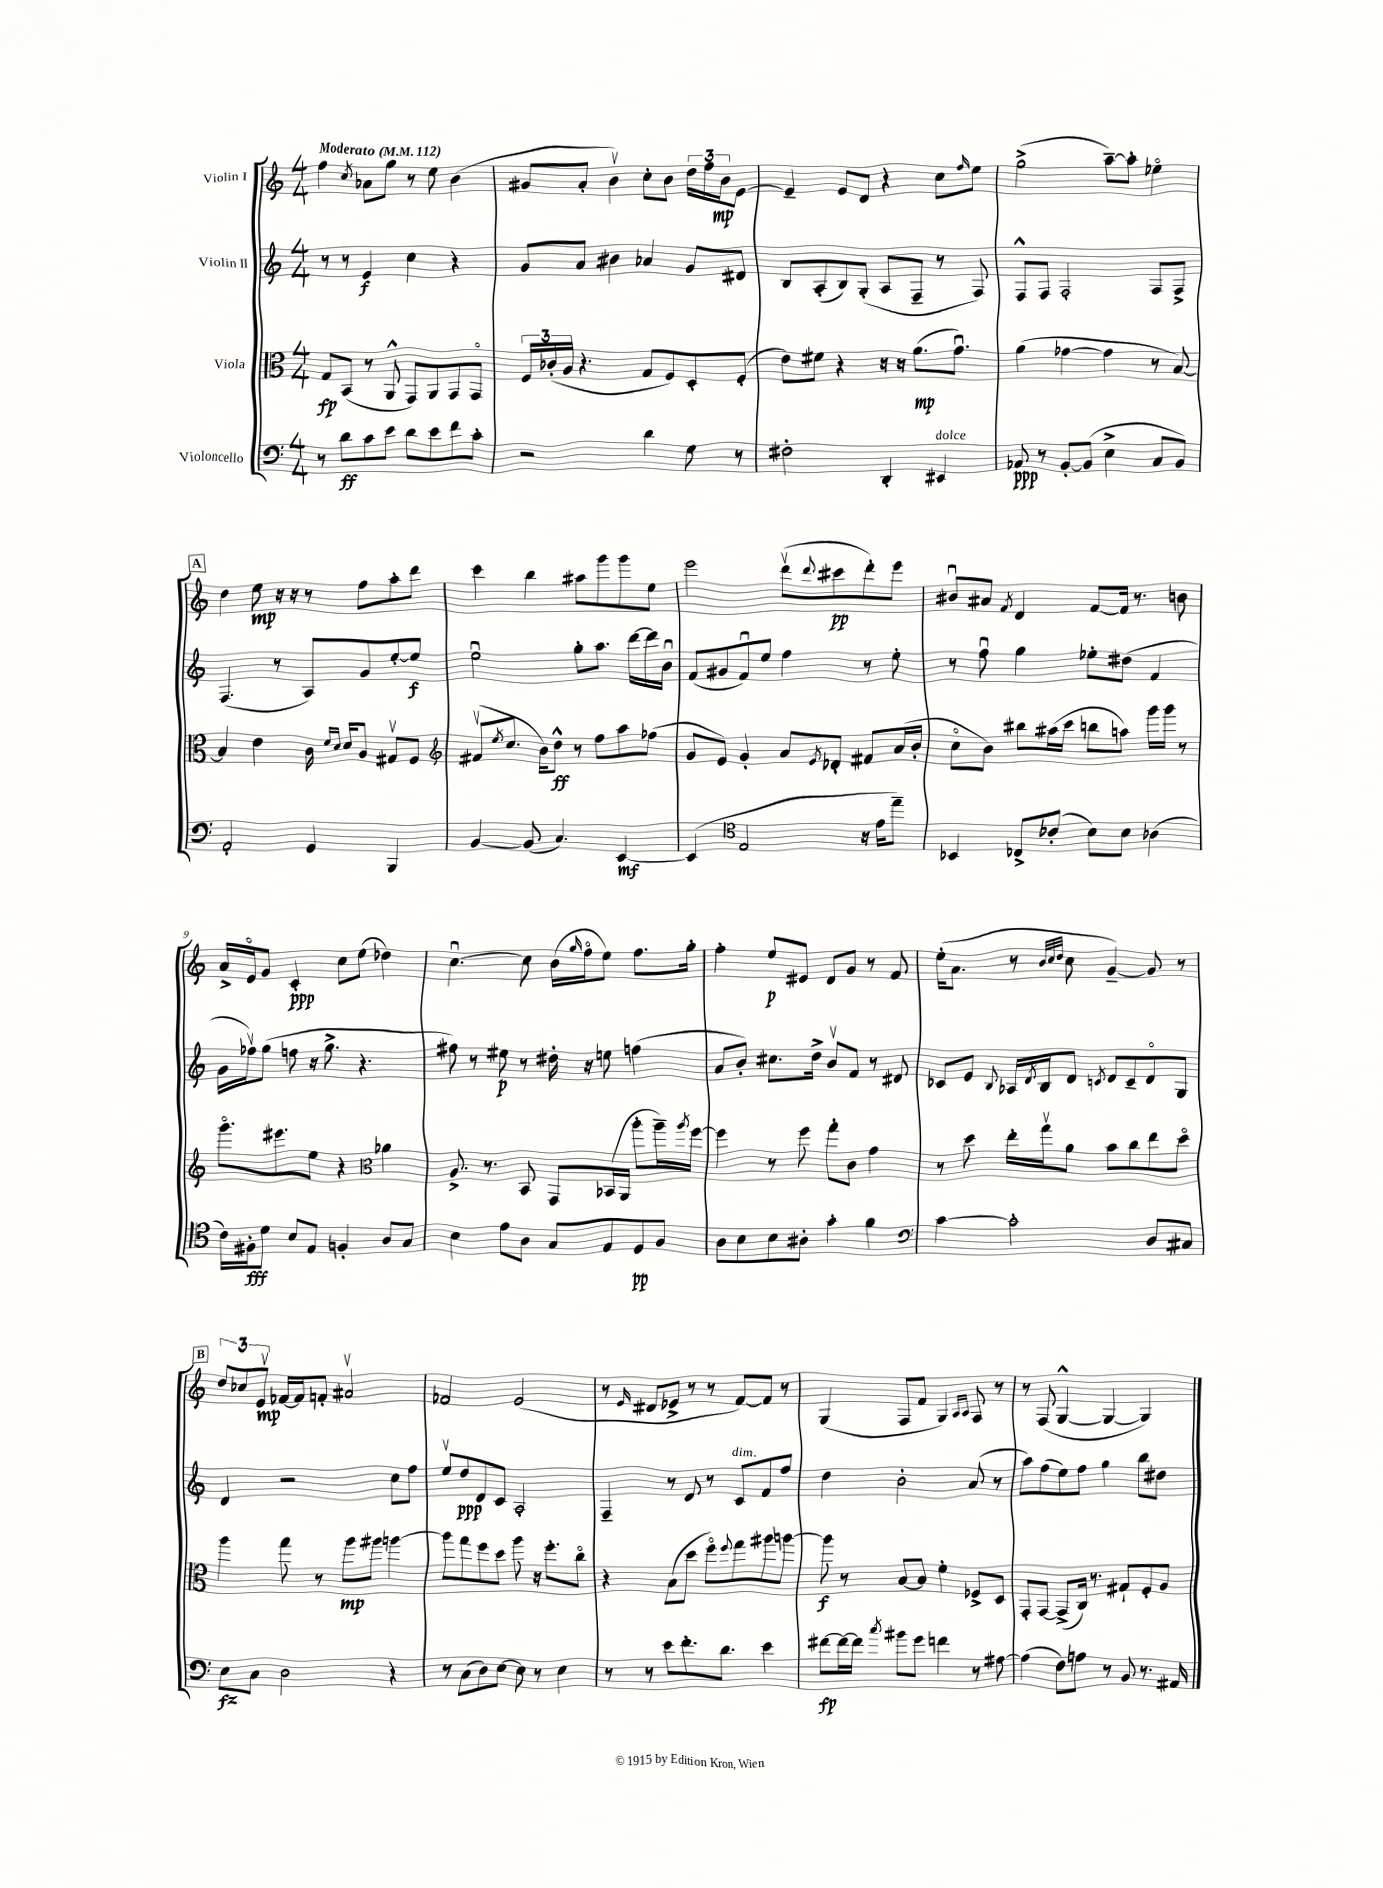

**kern	**kern	**kern	**kern
*staff4	*staff3	*staff2	*staff1
*clefF4	*clefC3	*clefG2	*clefG2
*k[]	*k[]	*k[]	*k[]
*M4/4	*M4/4	*M4/4	*M4/4
*MM112	*MM112	*MM112	*MM112
8r	8G/L	8r	4ff\
8d\L	(8BB/J	8r	.
.	.	.	8qcc/
8c\	8r	4e/	8a-\L
8e\J	8AA^^/	.	8gg\J
8d\L	8GG/L)	4cc\	8r
8e\	8AA/	.	8ee\
8f\	8GG/	4r	(4b\
8c'\J	8GGo/J	.	.
=	=	=	=
2r	24F/LL	8g/L	8g#/L
.	(24c-'/	.	.
.	24A/JJ	.	.
.	4.r	8a/J	8a'/J
.	.	4b#\	4bv\)
4d\	8G/L	4a-/	8cc'\L
.	8F/)	.	8b\J
8G\	8D'/	8g/L	24dd\LL
.	.	.	24ff\
.	.	.	24b\J
8r	(8F'/J	8d#/J	[8e\J
=	=	=	=
2F#'\	8e\L)	8B/L	4e~/]
.	8f#\J	(8A'/	.
.	4r	8B/)	8e/L
.	.	(8G'/J	8d/J
4DD'/	16r	8A/L	4r
.	16r	.	.
.	(8.a\L	8F~/J	.
4EE#/	.	8r	8cc\L
.	8.gu\J)	.	.
.	.	.	16qqff/
.	.	8F/)	8ee\J
=	=	=	=
8AA-/	(4a\	8F^^/L	(2gg^\
8r	.	8F/J	.
[8BB'/L	[4g-\	2F'/	.
(8BB/]J	.	.	.
4E^\	4g-\]	.	[8aa~\L)
.	.	.	8aa'\]J
8C/L	8r	8F/L	4ee-o\
8BB/J)	[8B/)	8F^/J	.
=	=	=	=
2AA'/	4B/]	(4.F/	4dd\
.	4e\	.	8ee\
.	.	8r	16r
.	.	.	16r
4GG/	16c\	8A/L)	8r
.	16qqf/LL	.	.
.	16qqd/JJ	.	.
.	16d/LK	.	.
.	8A/J	8g/	8ff\L
4BBB/	8G#v/L	[8ee'/	8aa'\
.	8F/J	8ee/]J	8ddd\J
=	=	=	=
*	*clefG2	*	*
[4BB/	(8f#v/L	2eeu\	4ccc\
.	8qee/	.	.
.	8.cc/J	.	.
(8BB/]	.	.	4bb\
.	16b\LK)	.	.
4.C/)	8dd^^\J	.	.
.	8r	8gg'\L	8aa#\L
.	8ff\L	8.aa\J	8ggg\
[4EE/	8aa\	.	8ggg\
.	.	[16ddd\LL	.
.	(8ff-\J	16ddd\]	8ee\J
.	.	16bu\JJ	.
=	=	=	=
(4EE/]	8g/L	(8f/L	2eee\
.	8e/J)	8g#/	.
*clefC4	*	*	*
2E/	4g'/	8fu/)	.
.	.	8ee/J	.
.	8a/L	4ff\	(8dddv\L
.	8qe/	.	8qqddd/
.	8d-'/J	.	8ccc#\
16r	8f#/L	8r	8ddd'\)
16e\LK	.	.	.
8ee~\J)	(16a/L	8ee'\	8eee\J
.	16b'/JJ	.	.
=	=	=	=
4BB-/	8cco\L	8r	8b#u/L
.	8b\J)	8ffu\	8a#/J
.	.	.	8qf/
8C-^/L	8bb#\L	4gg\	4d/
(8c-'/J	(16aa#\L	.	.
.	16ccc\JJ	.	.
8B\L)	8bb\L	8ee-'\L	[8f/L
8B\J	8aa\J)	(8dd#\J	16f/]Jk
.	.	.	8.r
(4A-\	16ggg\LL	4f/	.
.	16ggg\JJ	.	.
.	8r	.	8b\
=	=	=	=
16c\LL)	8.gggo\L	16g\LL	16a^/LL
16F#'\J	.	16ff-v\J)	16eo/J
8d\J	.	(8gg\J	8g/J
.	8.eee#\	.	.
8B/L	.	8ff\	4c'/
8E/J	8ee\J	16r	.
.	.	8.gg^\	.
4F'/	4r	.	8cc\L
.	.	4.r	(8ee\J
*	*clefC3	*	*
8A/L	4a-\	.	4dd-\)
8G/J	.	.	.
=	=	=	=
4B\	8.A^/	8ff#\)	[4.ccu\
.	.	8r	.
.	8.r	.	.
8e\L	.	8ee#\	.
8A\J	8BB/	8r	8cc\]
8G/L	8GG/L	16dd#'\	(16b\LL
.	.	.	16qqgg/
.	.	16r	16ffo\J
8E/	(16BB-/L	8ee\	8ee\J)
.	16AA/JJ	.	.
8D/	8aa'\L	(4ff\	8.ff\L
8F/J	16aa~\L)	.	.
.	8qaa/	.	.
.	[16ff\JJ	.	16gg'\Jk
=	=	=	=
8A\L	4ff\]	8a/L	4ff'\
8B\	.	8b'/J)	.
8B\	8r	8.cc#\L	8ee/L
8A#'\J	8ff\	.	8e#/J
.	.	16dd^\Jk	.
4g'\	8gg'\L	8bv/L	8d/L
.	8c\J	8f/J	8g/J
4f\	4g\	8r	8r
.	.	8d#/	8f/
=	=	=	=
*clefF4	*	*	*
[4c\	8r	8c-/L	(16ee'\LK
.	.	.	8.a\J
.	8dd\	8e/J	.
.	.	8qqB/	.
2c'\]	16ee'\LL	16A-/LL	8r
.	.	8qd/	.
.	16ggv\J	16B/J	.
.	.	.	32qqb/LLL
.	.	.	32qqcc/
.	.	.	32qqdd/JJJ
.	8a\J	8d/J	8cc\
.	.	8qc/	.
.	8b\L	8d/L	[4g~/)
.	8cc\	8c~/	.
8D/L	8ee\	8do/	8g/]
8C#/J	8ddo\J	8G/J	8r
=	=	=	=
8E\L	4aa\	4d/	12dd/L
.	.	.	12cc-/
8C\J	.	.	.
.	.	.	12ev/J
2D\	8gg\	2r	[16f-/LL
.	.	.	16f-/]J
.	8r	.	8f'/J
.	8aa\L	.	2a#v/
.	8aa#\J	.	.
4r	[4aa\	8cc\L	.
.	.	8ff\J	.
=	=	=	=
8r	8aa\]L	8eev/L	2f-/
(8C\L	8gg\	8dd/	.
8D\)	8ff\	8d/	.
[8E\J	8dd\J	8c/J	.
8E\]	8aa\	2A'/	(2e/
8r	16r	.	.
.	8.ff'\L	.	.
4E\	.	.	.
.	8cco\J	.	.
=	=	=	=
8r	4r	4F~/	8r
.	.	.	16qqe/
8r	.	.	8d#/L
8e\L	(8B\L	8r	8e-^/J
8.f'\	8dd\J	8d/	8r
.	8ffo\L)	8r	8r
8.d\J	.	.	.
.	8qqff/	.	.
.	8gg\	8c/L	[8f/L)
4e\	8aa#\	8f/	8f/]J
.	[8aa\J	8ff/J	8r
=	=	=	=
[8f#\L	8aa\]	4dd\	(4G/
16f#\_L	8r	.	.
16f#\]JJ	.	.	.
8qcc/	.	.	.
8b#\L	[8B/L	2b'\	8F/L
8g\J	8B/]J	.	8f/J
4f\	4f'\	.	4G/)
.	.	.	16qqA/LL
.	.	.	16qqA/JJ
8r	8F-^/L	(8a/	8F/
[8A#\	8D/J	8r	8r
=	=	=	=
(4A#\]	8GG'/L	8aa\L)	8r
.	[8GG/J	(8ff\	(8F/
8F\L)	(8GG^/]L	8ee\)	[4G^^/
8A\J	16C/Jk)	8ff\J	.
.	8.r	.	.
8r	.	4gg\	4G/_
8BB/	8G#`/L	.	.
8.r	8F'/	8bb\L	4G/])
.	8A/J	8dd#\J	.
16AA#/	.	.	.
==	==	==	==
*-	*-	*-	*-
